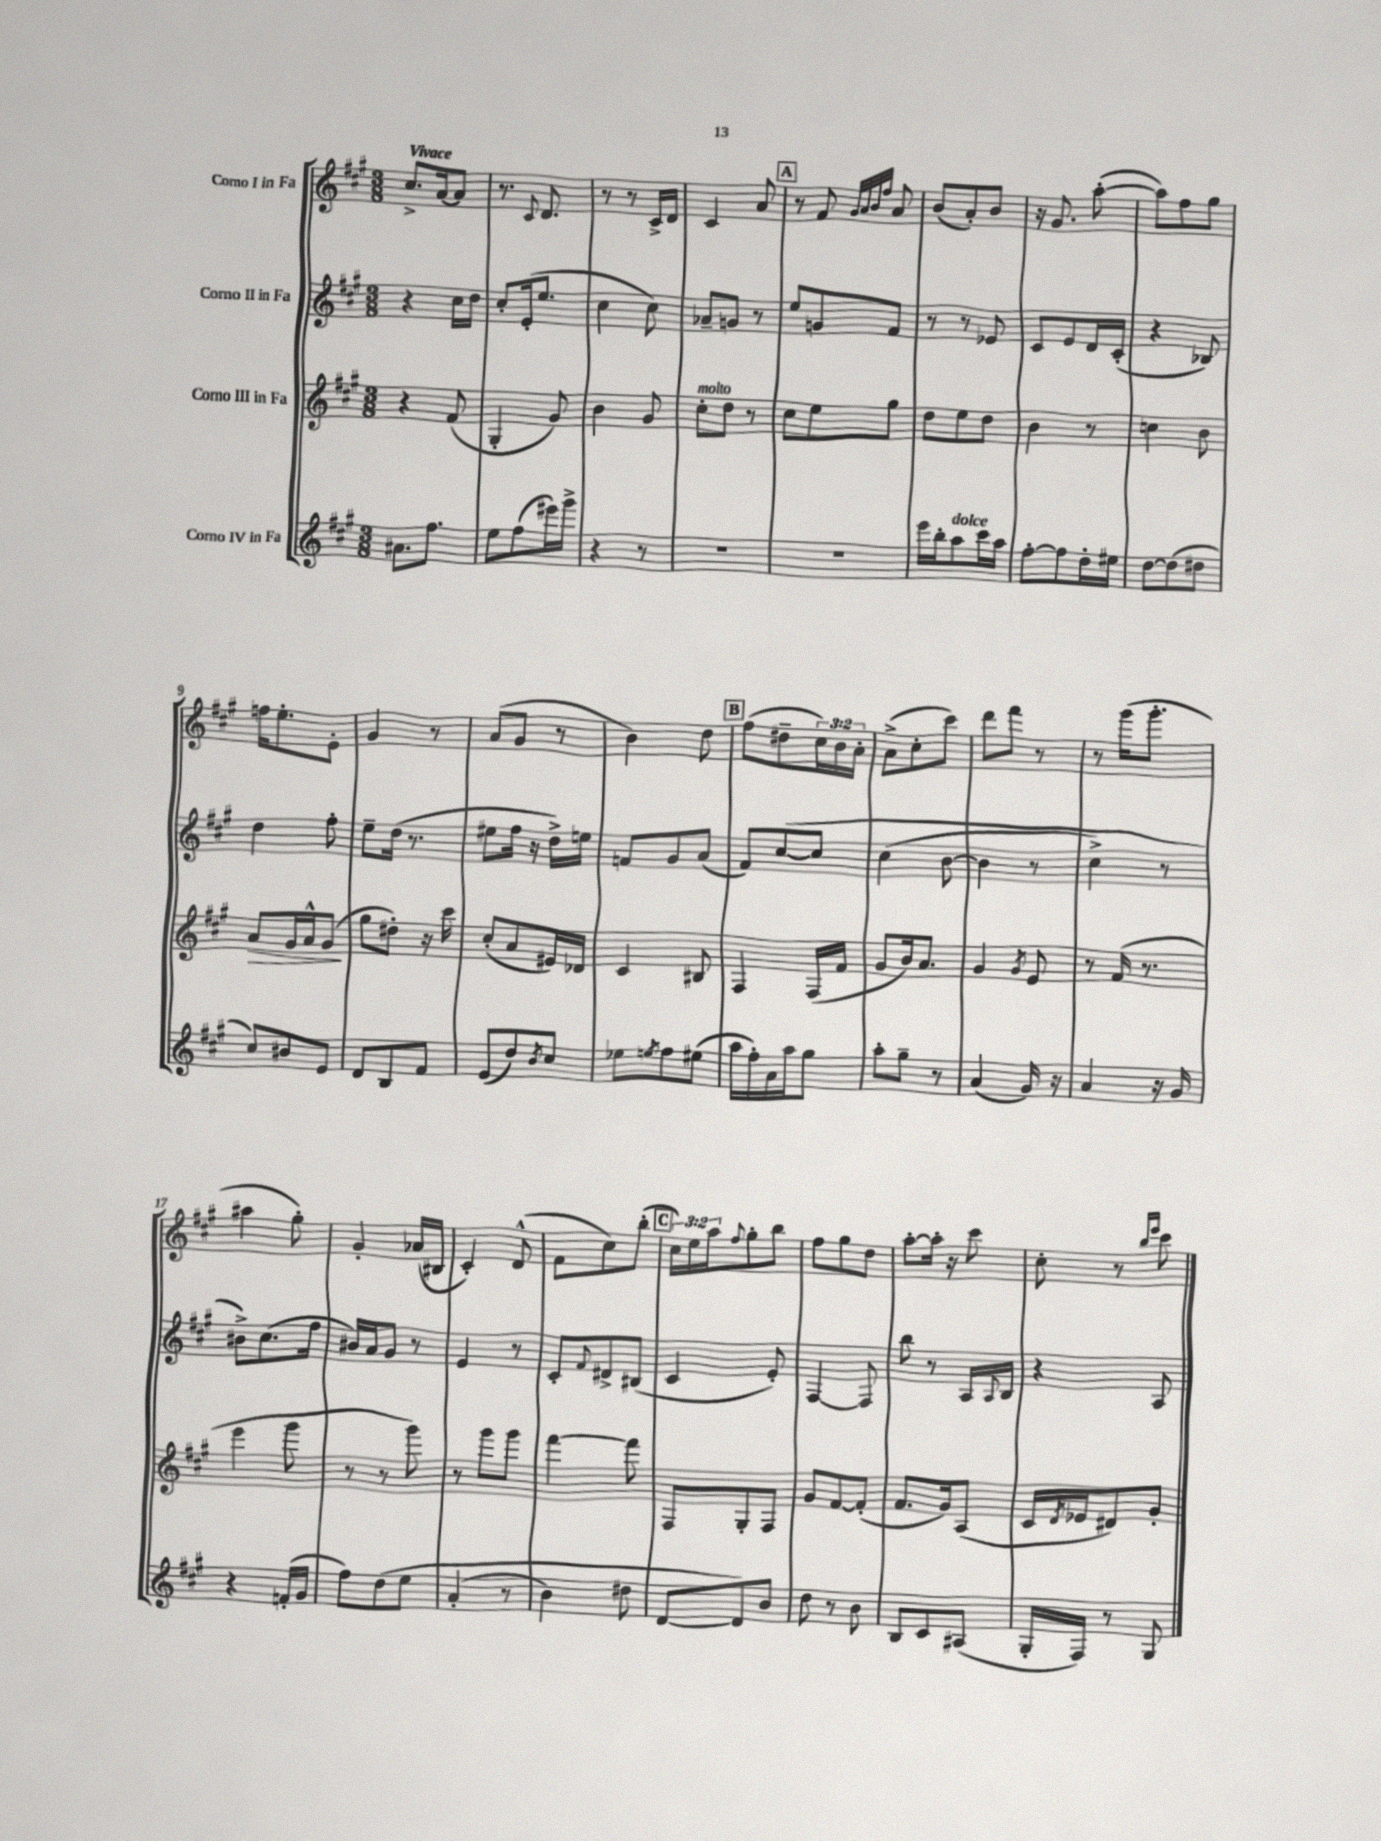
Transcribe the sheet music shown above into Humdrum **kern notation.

**kern	**kern	**dynam	**kern	**kern
*part4	*part3	*part3	*part2	*part1
*staff4	*staff3	*staff3	*staff2	*staff1
*I"Corno IV in Fa	*I"Corno III in Fa	*	*I"Corno II in Fa	*I"Corno I in Fa
*clefG2	*clefG2	*	*clefG2	*clefG2
*k[f#c#g#]	*k[f#c#g#]	*	*k[f#c#g#]	*k[f#c#g#]
*M3/8	*M3/8	*	*M3/8	*M3/8
=1	=1	=1	=1	=1
!	!	!	!	!LO:TX:a:B:t=Vivace
8.a#X\L	4r	.	4r	8.cc#^/L
8.ff#\J	.	.	.	[16a/k
.	(8f#/	.	16cc#\LL	8a/J]
.	.	.	16dd\JJ	.
=2	=2	=2	=2	=2
8ee\L	4G#'/	.	8cc#'/L	8.r
(8ff#\	.	.	(16e'/k	.
.	.	.	.	8qqc#/
.	.	.	8.ee/J	8.d/
16eee#X\L)	8g#/)	.	.	.
16ggg#^\JJ	.	.	.	.
=3	=3	=3	=3	=3
4r	4b\	.	4cc#\	8r
.	.	.	.	8r
8r	8g#/	.	8cc#\)	16c#^/LL
.	.	.	.	16d/JJ
=4	=4	=4	=4	=4
!	!LO:TX:a:i:t=molto	!	!	!
4.r	8cc#'\L	.	8a-X~/L	4c#/
.	8dd\J	.	8gn/J	.
.	8r	.	8r	8a/
!!LO:REH:place=s1:t=A
=5	=5	=5	=5	=5
4.r	8cc#\L	.	8ee/L	8r
.	8ee\	.	8gn/	8f#/
.	.	.	.	32qqg#/LLL
.	.	.	.	32qqa/
.	.	.	.	32qqb/
.	.	.	.	32qqff#/JJJ
.	8gg#\J	.	8f#/J	8a/
=6	=6	=6	=6	=6
16eee\LL	8dd\L	.	8r	(8b/L
16bb'\J	.	.	.	.
!LO:TX:a:i:t=dolce	!	!	!	!
8aa\	8ee\	.	8r	8a'/)
16ccc#\L	8dd\J	.	8e-X/	8b/J
16aa\JJ	.	.	.	.
=7	=7	=7	=7	=7
[8ff#'\L	4b\	.	8c#/L	16r
.	.	.	.	8.g#/
8ff#\]	.	.	8e/	.
16dd'\L	8r	.	16d/L	([8aa'\
16ee#X\JJ	.	.	(16c#'/JJ	.
=8	=8	=8	=8	=8
[8dd\L	4ccn\	.	4r	8aa\L])
(8dd\]	.	.	.	8ff#\
8dd#X\J	8b\	.	8B-X/)	8gg#\J
!!LO:LB:g=z
=9	=9	=9	=9	=9
!	!	!LO:HP:b	!	!
8cc#/L)	8a/L	>	4dd\	16ffn\KL
.	.	.	.	8.ee'\
8b#X/	16g#/L	.	.	.
.	16a^^/J	.	.	.
8e/J	(8g#/J	.	8ff#'\	8e'\J
.	.	]	.	.
=10	=10	=10	=10	=10
8d/L	8gg#\L	.	8ee~\L	4g#/
8B/	8dd#X'\J)	.	(16dd\Jk	.
.	.	.	8.r	.
8f#/J	16r	.	.	8r
.	16ccc#\	.	.	.
=11	=11	=11	=11	=11
(8e/L	(8cc#'/L	.	8ee#X\L	(8a/L
8dd/)	8a/	.	16ff#\Jk	8g#/J
.	.	.	16r	.
8qb/	.	.	.	.
8cc#/J	16e#X/L)	.	16dd^\LL)	8r
.	16d-X/JJ	.	16een\JJ	.
=12	=12	=12	=12	=12
8ee-X\L	4c#/	.	8fn/L	4b\)
8qeen/	.	.	.	.
8ff#\	.	.	8g#/	.
(8ee#X\J	8B#X/	.	(8a/J	8dd\
!!LO:REH:place=s1:t=B
=13	=13	=13	=13	=13
16aa\LL	4F#/	.	8f#/L)	(8ff#\L
16ff#'\)	.	.	.	.
16a\	.	.	([8cc#/	8dd#X~\
16aa\J	.	.	.	.
8gg#\J	(16F#/LL	.	8cc#/J]	24cc#\L)
.	.	.	.	24b\
.	16f#/JJ	.	.	.
.	.	.	.	24a'\JJ
=14	=14	=14	=14	=14
8aa'\L	8g#/L	.	(4cc#\	(8a^\L
8gg#~\J	16b/k)	.	.	8cc#'\
.	8.a/J	.	.	.
8r	.	.	[8b\	8ccc#\J)
=15	=15	=15	=15	=15
(4a/	4g#/	.	4b\]	8ddd\L
.	.	.	.	8fff#\J
.	8qg#/	.	.	.
16g#/)	8e/	.	8r	8r
16r	.	.	.	.
=16	=16	=16	=16	=16
4a/	8r	.	4cc#^\)	8r
.	(16f#/	.	.	(16ggg#\KL
.	8.r	.	.	8.ggg#'\J
16r	.	.	8r	.
16g#/	.	.	.	.
!!LO:LB:g=z
=17	=17	=17	=17	=17
4r	4eee\	.	8b#X^\L)	4aa#X\
.	.	.	(8.cc#\	.
(16fn'/LL	8ggg#\	.	.	8gg#'\)
16g#/JJ	.	.	16ff#\Jk	.
=18	=18	=18	=18	=18
8ff#\L)	8r	.	16b#X/LL)	4g#'/
.	.	.	16a/J	.
(8dd\	8r	.	8g#/J	.
8ee\J	8ggg#\)	.	8r	(16a-X/LL
.	.	.	.	16B#X/JJ
=19	=19	=19	=19	=19
(4a'/	8r	.	4e/	4c#'/)
.	8ggg#\L	.	.	.
8r	8ggg#\J	.	8r	(8d^^/
=20	=20	=20	=20	=20
4b\)	[4fff#\	.	8c#'/L	8f#\L
.	.	.	8qqf#/	.
.	.	.	8d#X^/	8cc#\)
8dd#X\	8fff#\]	.	(8B#X/J	(8bb'\J
!!LO:REH:place=s1:t=C
=21	=21	=21	=21	=21
[8d/L	8F#/L	.	4c#/	24cc#\LL)
.	.	.	.	24ee\
.	.	.	.	24aa\J
.	.	.	.	8qqff#/
8d/])	8G#'/	.	.	8gg#'\
8b/J	8F#/J	.	8e'/)	8bb\J
=22	=22	=22	=22	=22
8dd\	8g#/L	.	[4F#/	8ff#\L
8r	[8f#/	.	.	8gg#\
8b\	(8f#'/J]	.	8F#/]	8dd\J
=23	=23	=23	=23	=23
8B/L	8.f#/L	.	8bb\	[8aa'\L
8c#/	.	.	8r	16aa'\Jk]
.	16g#/k)	.	.	16r
(8A#X/J	(8A/J	.	16A/LL	8ccc#\
.	.	.	8qqA/	.
.	.	.	16B/JJ	.
=24	=24	=24	=24	=24
16G#'/LL	16c#/LL	.	4r	8cc#'\
.	8qd/	.	.	.
16F#/JJ)	16e-X/J	.	.	.
8r	8d#X/)	.	.	8r
.	.	.	.	16qqbb/LL
.	.	.	.	16qqeee/JJ
8G#/	8g#'/J	.	8A/	8ccc#\
==	==	==	==	==
*-	*-	*-	*-	*-
